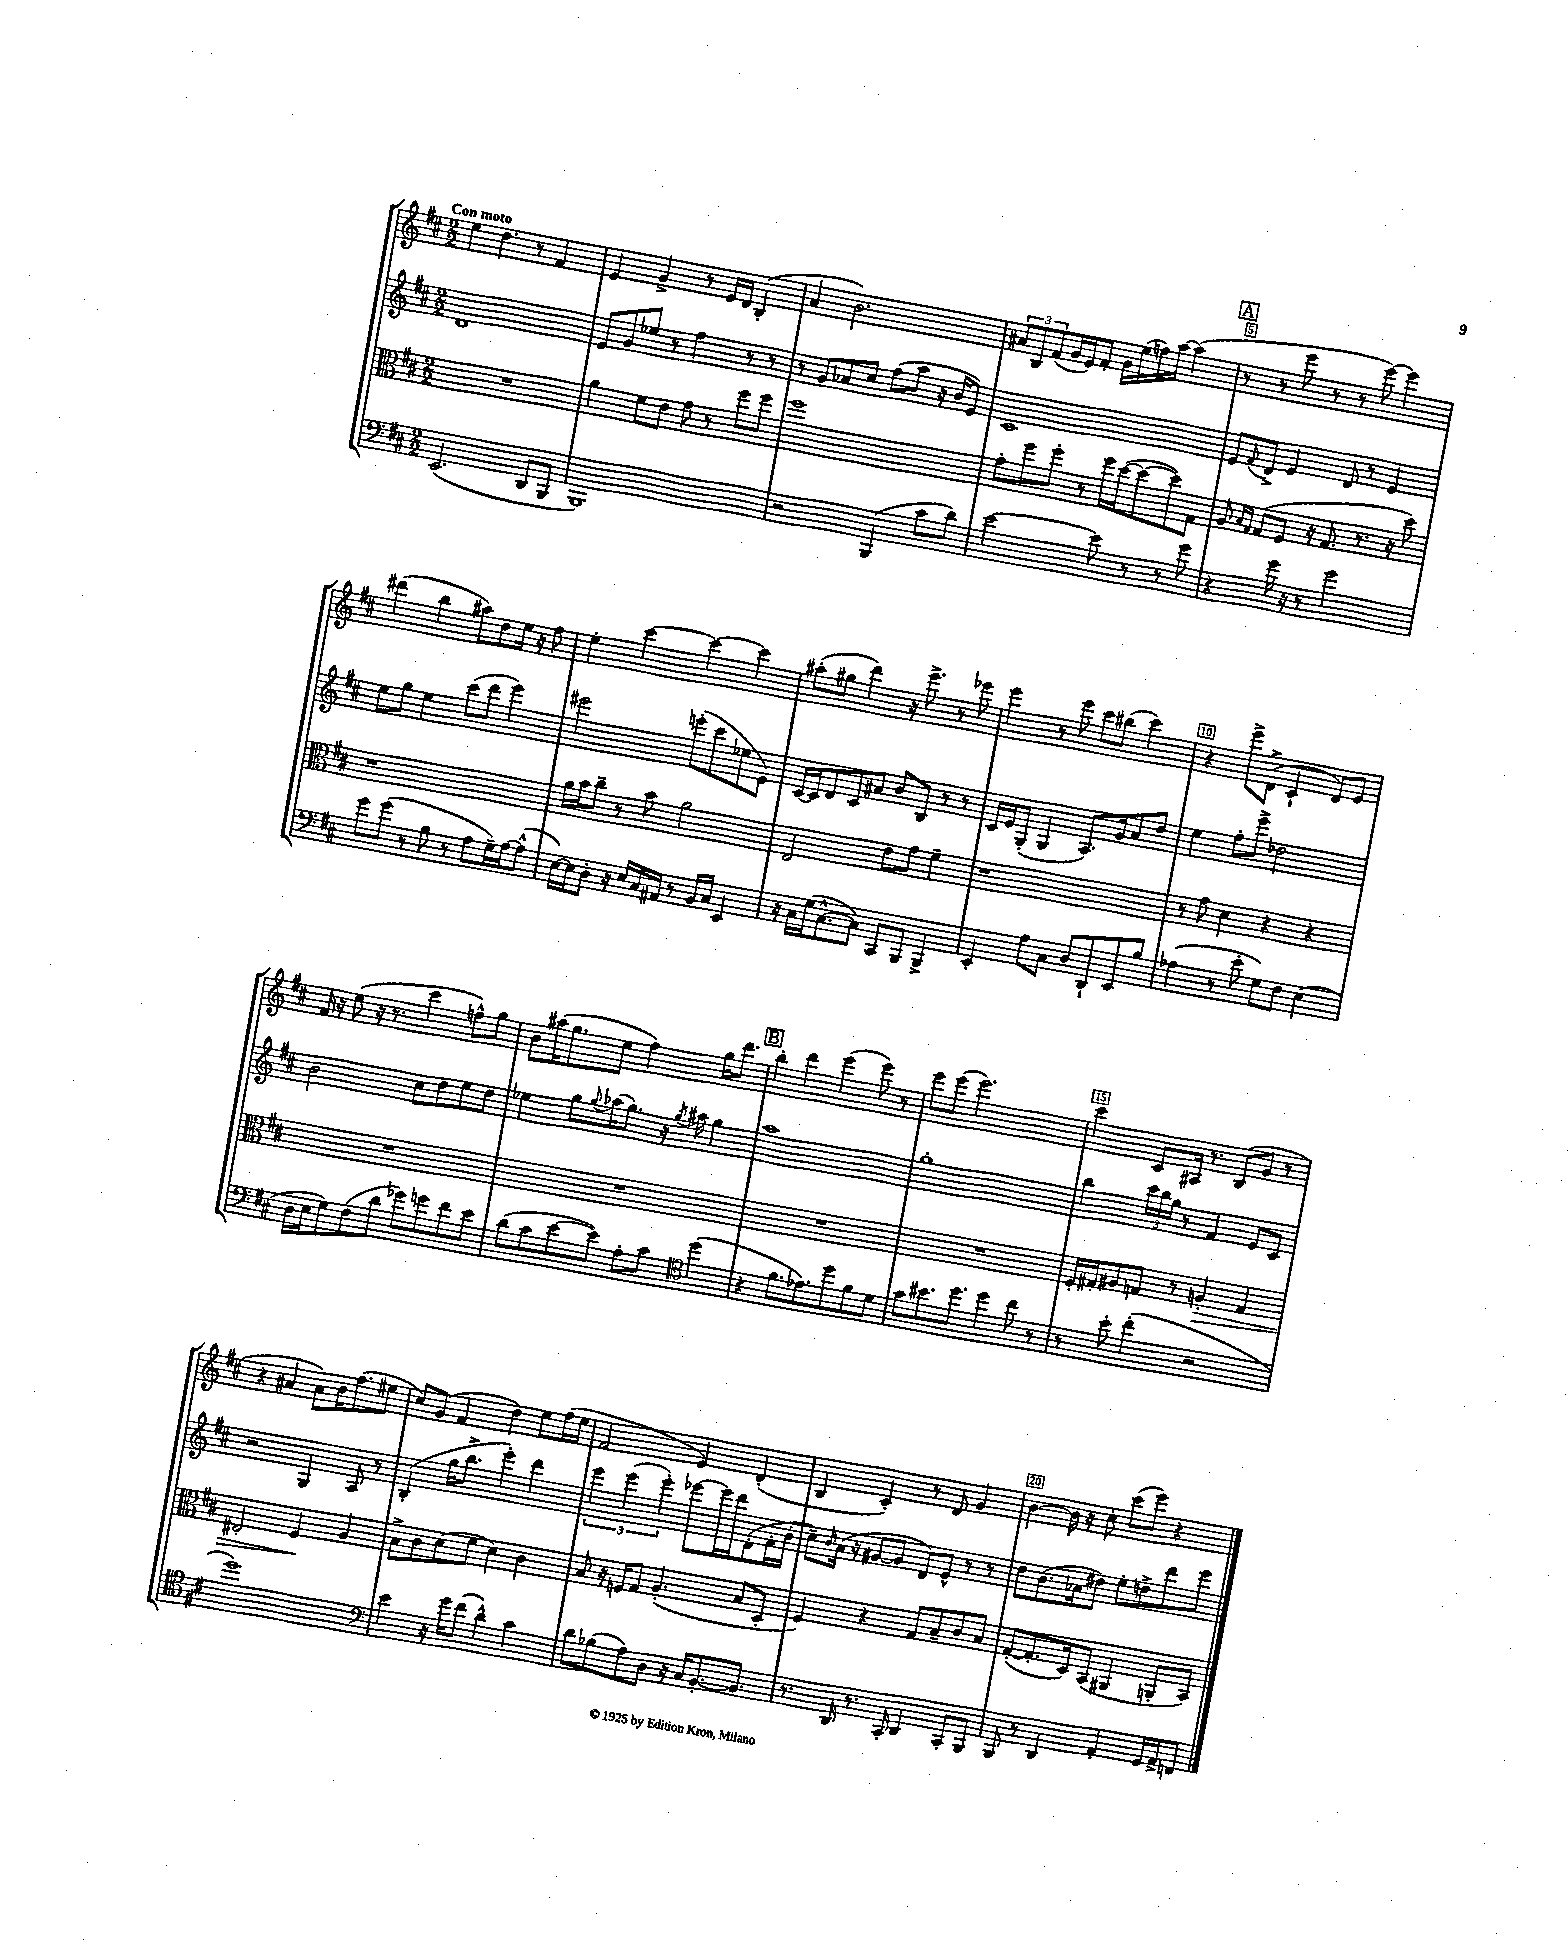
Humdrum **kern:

**kern	**kern	**dynam	**kern	**kern
*part4	*part3	*part3	*part2	*part1
*staff4	*staff3	*staff3	*staff2	*staff1
*clefF4	*clefC3	*	*clefG2	*clefG2
*k[f#c#]	*k[f#c#]	*	*k[f#c#]	*k[f#c#]
*M2/2	*M2/2	*	*M2/2	*M2/2
=1	=1	=1	=1	=1
!	!	!	!	!LO:TX:a:B:t=Con moto
(2.EE/	1r	.	1d	4ee\
.	.	.	.	4.dd\
.	.	.	.	8r
8DD/L	.	.	.	4f#/
8BBB/J	.	.	.	.
=2	=2	=2	=2	=2
1BBB)	4a\	.	8e/L	4e/
.	.	.	8g/	.
.	8f#\L	.	8ee-X/J	4g^/
.	8e\J	.	8r	.
.	8g\	.	4ff#\	8r
.	8r	.	.	16e/LL
.	.	.	.	16d/JJ
.	8ff#\L	.	8r	(4B'/
.	8ff#\J	.	8r	.
=3	=3	=3	=3	=3
2r	1ff#	.	8r	4a/
.	.	.	8g/L	.
.	.	.	8a-X/	2.b\)
.	.	.	8cc#/J	.
(4BBB/	.	.	(8ff#\L	.
.	.	.	8aa\J	.
8c#\L	.	.	16r	.
.	.	.	16b/KL	.
8d\J)	.	.	8e/J)	.
=4	=4	=4	=4	=4
[2e\	8g'\L	.	1c#	12a#X/L
.	.	.	.	12B/
.	8ff#\	.	.	.
.	.	.	.	(12f#/
.	8ff#'\J	.	.	16g/L
.	.	.	.	16e/J)
.	8r	.	.	8f#'/J
8e\]	16ff#\LL	.	.	16g\LL
.	([16dd\J	.	.	(16ee\
8r	8dd\_	.	.	16ffn\)
.	.	.	.	[16aa\JJ
8r	8dd\])	.	.	(4aa\]
8g\	8G\J	.	.	.
!!LO:REH:place=s1:t=A
=5	=5	=5	=5	=5
4r	8A/	.	8e/L	8r
.	16qqB/LL	.	.	.
.	16qqG/JJ	.	8qqf#/	.
.	(8G/L	.	8d^/J	8r
16g\	8F#/J	.	4e/	8eee\
16r	.	.	.	.
8r	16r	.	.	8r
.	8.G/	.	.	.
2g\	.	.	8d/	8r
.	8.r	.	8r	[8eee\)
.	.	.	4e/	4eee\]
.	16r	.	.	.
.	8dd\)	.	.	.
!!LO:LB:g=z
=6	=6	=6	=6	=6
8g\L	1r	.	8ee\L	(4ddd#X\
(8g\J	.	.	8gg\J	.
8r	.	.	4ee\	4bb\
8B\	.	.	.	.
8r	.	.	(8ccc#\L	8aa#X\L)
8A\L	.	.	8ddd\J	8dd\
16G~\L)	.	.	4eee\)	16ee\Jk
[16A\J	.	.	.	16r
(8A^^\J]	.	.	.	8ff#\
=7	=7	=7	=7	=7
[16E\LL)	16a\LL	.	2eee#X\	4ee'\
16E\J]	16b\J	.	.	.
8D'\J	8cc#~\J	.	.	.
16r	8r	.	.	[4ccc#\
16E/LL	.	.	.	.
16C#/	8b\	.	.	.
16AA#X/JJ	.	.	.	.
8r	2a\	.	(8eeen'\L	4ccc#\_
16BB/LL	.	.	8ccc#\	.
16C#/JJ	.	.	.	.
4EE/	.	.	8ee-X\	4ccc#\]
.	.	.	8e\J)	.
=8	=8	=8	=8	=8
16r	2E/	.	[16c#/LL	(8aa#X'\L
16C#\LL	.	.	16c#/J]	.
(16G\J	.	.	8d/	8gg#X\J
[8.C#^^\	.	.	.	.
.	.	.	8c#/	4ddd\)
8C#\J])	.	.	8a#X/J	.
8CC#/L	8e\L	.	8b/L	16r
.	.	.	.	8.eee^\
8BBB/J	8g\J	.	8B/J	.
4BBB^/	4f#~\	.	8r	8r
.	.	.	8r	8eee-X\
=9	=9	=9	=9	=9
4EE'/	1r	.	16c#/LL	4eee\
.	.	.	16e/J	.
.	.	.	(8G'/J	.
8A\L	.	.	4G/	8r
8C#\J	.	.	.	8eee\
8D/L	.	.	8.A/L)	8ccc#\L
8DD`/	.	.	.	(8bb#X\J
.	.	.	16g/k	.
8EE/	.	.	8a/	4ccc#\)
8B/J	.	.	8dd/J	.
=10	=10	=10	=10	=10
(4A-X\	8r	.	4ee\	4r
.	8g\	.	.	.
8r	4d\	.	8ff#'\L	8eee^\L
8e'\	.	.	8eee^\J	(8d^\J
8G\L)	4r	.	2dd-X\	4c#`/
8F#\J	.	.	.	.
(4E\	4r	.	.	8d/L)
.	.	.	.	8e/J
!!LO:LB:g=z
=11	=11	=11	=11	=11
16D\LL	1r	.	2b\	16f#/
16E\J	.	.	.	16r
8G\)	.	.	.	(8ee\
(8F#\	.	.	.	16r
.	.	.	.	8.r
8d\J	.	.	.	.
8g-X\L)	.	.	8cc#\L	4ccc#\
8gn\	.	.	8dd\	.
8f#\	.	.	8ee\	8ffn^^\L)
8e\J	.	.	8dd\J	8gg\J
=12	=12	=12	=12	=12
(8d\L	1r	.	4ee-X\	8b\L
8c#\	.	.	.	(16aa#X\K
.	.	.	.	8.gg\
[8e\	.	.	8gg\L	.
.	.	.	8qqgg/	.
8e\J])	.	.	(16aa-X\K	8ee\J
.	.	.	8.gg\J)	.
8A'\L	.	.	.	4ff#\)
8c#\J	.	.	16r	.
.	.	.	8qgg/	.
.	.	.	16aa#X\	.
*clefC4	*	*	*	*
(4dd\	.	.	4gg\	16gg\KL
.	.	.	.	8.ddd\J
!!LO:REH:place=s1:t=B
=13	=13	=13	=13	=13
4r	1r	.	1aa	4bb'\
8.f#\L	.	.	.	4ddd\
8.e-X\)	.	.	.	.
.	.	.	.	(4eee\
8dd\	.	.	.	.
8f#\	.	.	.	8eee\)
8d\J	.	.	.	8r
=14	=14	=14	=14	=14
8g\L	1r	.	1gg'	8eee\L
8.b#X\	.	.	.	(8eee\J
.	.	.	.	2.eee\)
8.dd\J	.	.	.	.
4dd\	.	.	.	.
8cc#\	.	.	.	.
8r	.	.	.	.
=15	=15	=15	=15	=15
8r	16F#'/LL	.	4bb\	4ccc#\
.	16G#X'/J	.	.	.
8b'\	8A#X/	.	.	.
(4cc#'\	8Gn/J	.	24ccc#\LL	8c#/L
.	.	.	24bb\	.
.	.	.	24gg\JJ	.
.	8r	.	8r	16A#X/Jk
.	.	.	.	8.r
!	!	!LO:HP:b	!	!
2r	4An'/	>	4f#/	.
.	.	.	.	(8B/L
.	4G/	.	8e/L	8g/J
.	.	.	8c#/J	8r
!!LO:LB:g=z
=16	=16	=16	=16	=16
1dd)	2E#X'/	.	2r	4r
.	.	.	.	4a#X/
.	4F#/	.	4G/	8a#\L)
.	.	.	.	16b\K
.	.	.	.	(8.ff#\
.	4A/	]	8A/	.
.	.	.	8r	8ee#X\J
=17	=17	=17	=17	=17
*clefF4	*	*	*	*
4e\	8B^\L	.	(4B'/	8cc#/L)
.	8c#\	.	.	(8g/J
16r	(8d\	.	16gg\KL	4f#/
16g\KL	.	.	8.bb^\J	.
(8f#\J	8f#\J	.	.	.
4d^^\)	4d\)	.	4eee'\)	4dd\)
4c#\	4c#\	.	4ddd\	8ee\L
.	.	.	.	(16ff#\L
.	.	.	.	16ee\JJ
=18	=18	=18	=18	=18
8d\L	8B/	.	6eee\	2f#/
(8B-X\	16r	.	.	.
.	.	.	(6eee\	.
.	16Fn/KL	.	.	.
8A\)	8G/J	.	.	.
.	.	.	6eee'\)	.
8D\J	(4.A'/	.	.	.
16r	.	.	[8eee-X\L	4e/)
16C#/KL	.	.	.	.
[8.BB'/	.	.	16eee-\L]	.
.	.	.	16ddd\J	.
.	8B/L	.	(8d'\	(4d'/
8.BB/J]	.	.	.	.
.	8D'/J	.	16f#'\L	.
.	.	.	16b'\JJ	.
=19	=19	=19	=19	=19
8.r	4F#/)	.	8cc#~\L)	4B/
.	.	.	16qqb/	.
.	.	.	(16a\Jk	.
16DD/	.	.	16r	.
8.r	4r	.	[8g#X/L	4c#'/)
.	.	.	8g#/J]	.
16CC#'/	.	.	.	.
4DD/	8G/L	.	8d/L)	8r
.	8B~/	.	8e^^/J	8d/
8CC#'/L	8c#/	.	8r	4g/
8BBB/J	8B/J	.	8r	.
=20	=20	=20	=20	=20
8BBB/	([8G'/L	.	8dd\L	[4b\
8r	8.G'/]	.	(8.b\	.
4DD/	.	.	.	16b\]
.	16D/k)	.	16a-X\k	16r
.	(8BB/J	.	8dd#X\J)	8cc#'\
4AA'/	4AA#X/	.	8ee'\L	(8ccc#\L
.	.	.	8ddn^\	8eee\J)
16GG/LL	8AAn'/L	.	8ddd\	4r
16AA^/J	.	.	.	.
8FFn/J	8BB/J)	.	8eee\J	.
==	==	==	==	==
*-	*-	*-	*-	*-
